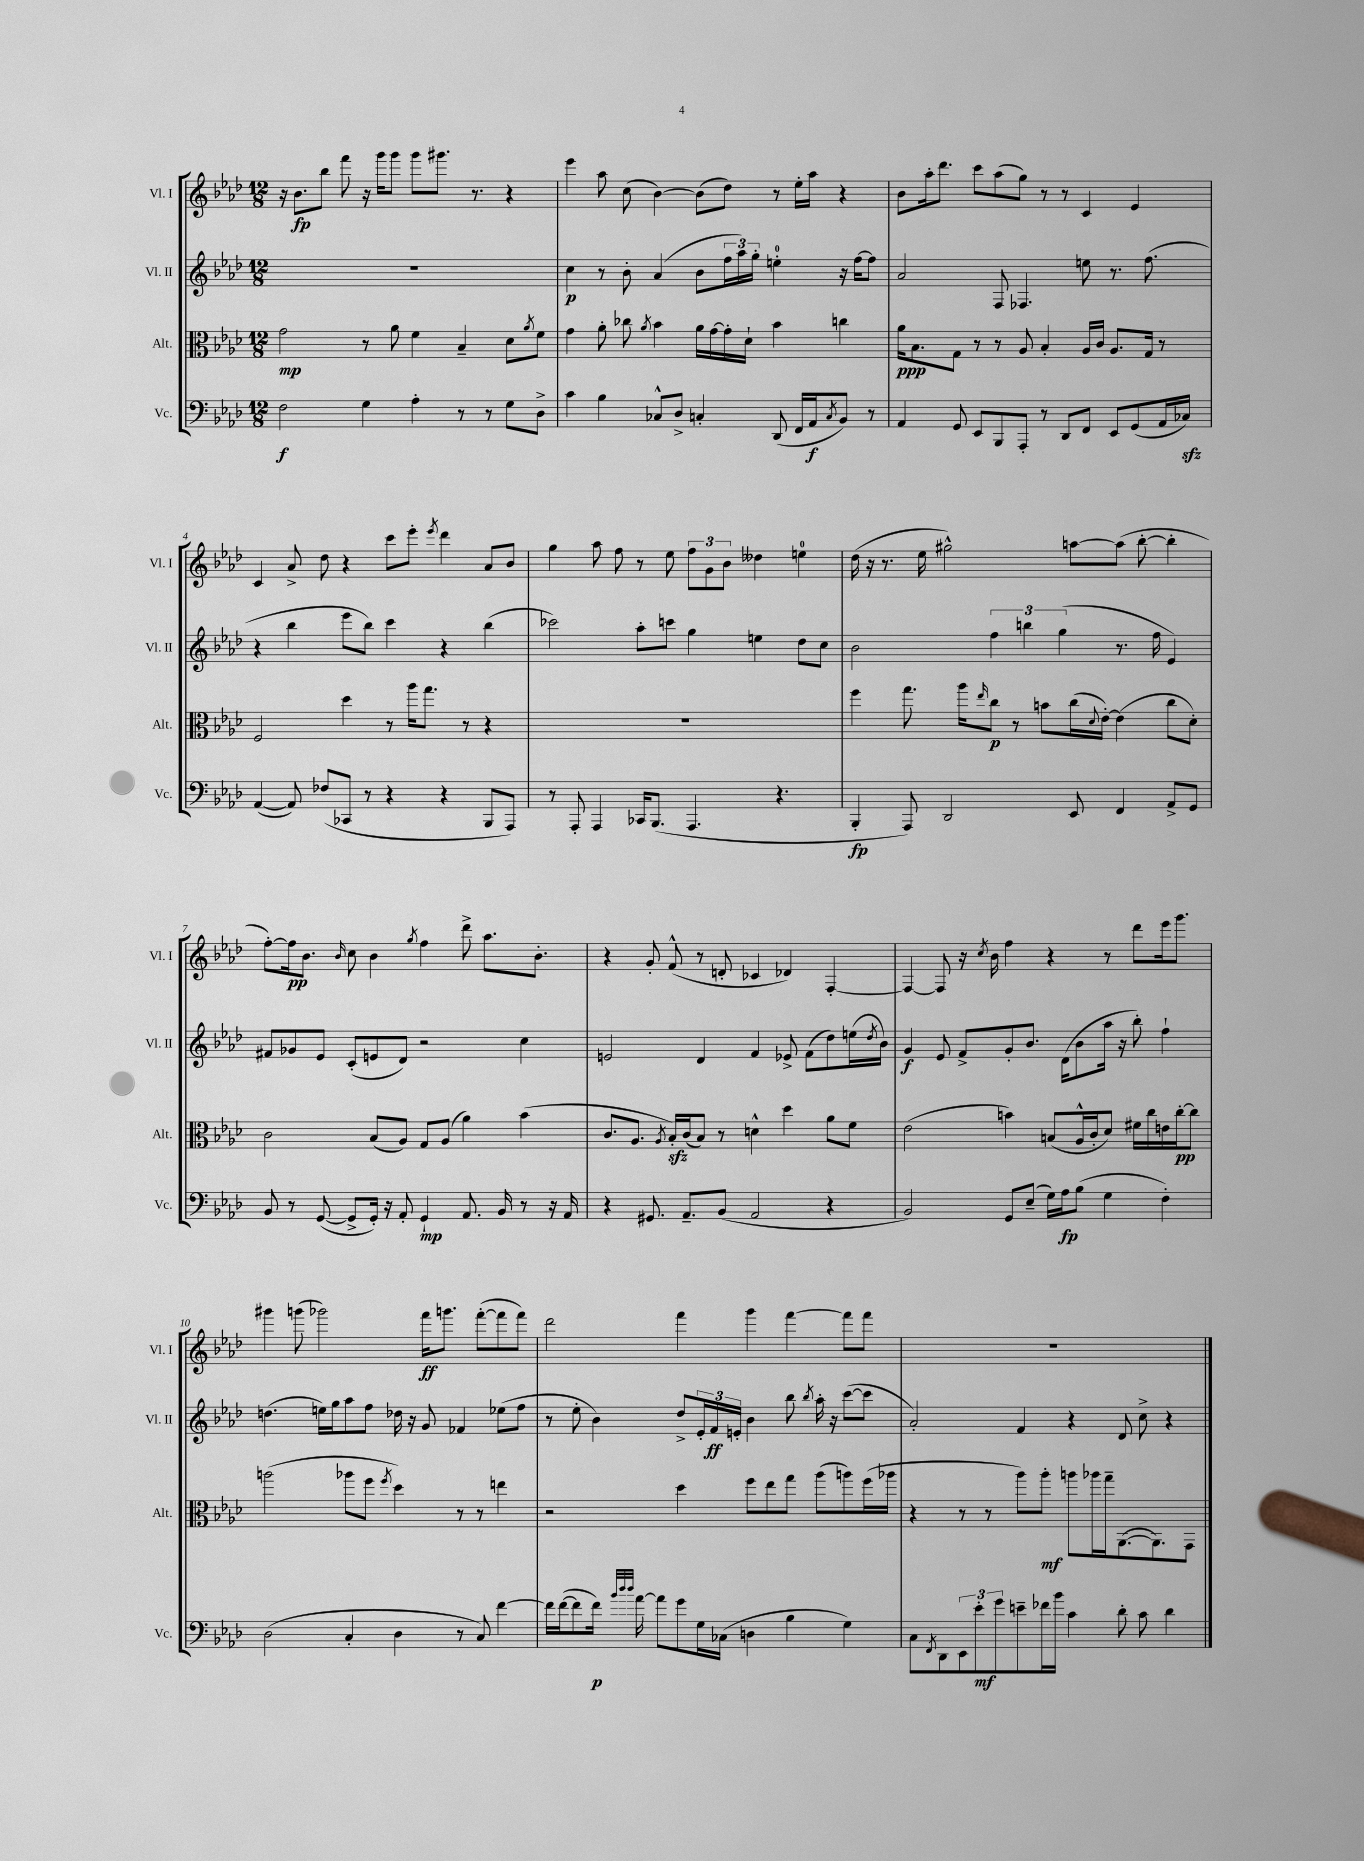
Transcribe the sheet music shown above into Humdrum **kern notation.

**kern	**kern	**kern	**kern
*staff4	*staff3	*staff2	*staff1
*clefF4	*clefC3	*clefG2	*clefG2
*k[b-e-a-d-]	*k[b-e-a-d-]	*k[b-e-a-d-]	*k[b-e-a-d-]
*M12/8	*M12/8	*M12/8	*M12/8
2F	2g	1.r	16r
.	.	.	8.b-
.	.	.	8bb-
.	.	.	8fff
4G	8r	.	16r
.	.	.	16ggg
.	8a-	.	8ggg
4A-'	4f	.	8ggg
.	.	.	8.ggg#
8r	4B-~	.	.
.	.	.	8.r
8r	.	.	.
8G	8d-	.	4r
.	8qa-	.	.
8D-^	8f	.	.
=	=	=	=
4c	4g	4cc	4eee-
4B-	8a-'	8r	8aa-
.	8cc-	8b-'	(8cc
.	8qa-	.	.
8C-^^	4b-	(4a-	[4b-)
8D-^	.	.	.
4C'	16a-	8b-	(8b-]
.	[16g	.	.
.	16g']	24ff	8dd-)
.	.	24aa-)	.
.	16d-`	.	.
.	.	24gg'	.
(8DD-	4b-	4ee'	8r
16FF	.	.	16ee-'
16AA-	.	.	16aa-
8qC	.	.	.
8BB-)	4cc	16r	4r
.	.	[16ff	.
8r	.	8ff]	.
=	=	=	=
4AA-	16a-	2a-	8b-
.	8.B-	.	.
.	.	.	16aa-'
.	.	.	8.ddd-
8GG	8G	.	.
8EE-	8r	.	8ccc
8BBB-	8r	8F	(8aa-
8AAA-'	8A-	4.F-	8gg)
8r	4B-'	.	8r
8DD-	.	.	8r
8FF	16A-	8ee	4c
.	16c	.	.
8EE-	8.A-	8.r	.
(8GG	.	.	4e-
.	16G	(8.ff	.
16AA-	8r	.	.
16C-)	.	.	.
=	=	=	=
([4AA-	2F	4r	4c
8AA-])	.	4bb-	8a-^
(8F-	.	.	8dd-
8CC-	4dd-	8eee-	4r
8r	.	8bb-)	.
4r	8r	4ccc	8ccc
.	16aa-	.	8eee-'
.	8.gg	.	.
.	.	.	8qeee-
4r	.	4r	4ddd-
.	8r	.	.
8BBB-	4r	(4bb-	8a-
8AAA-)	.	.	8b-
=	=	=	=
8r	1.r	2ccc-)	4gg
8AAA-'	.	.	.
4AAA-	.	.	8aa-
.	.	.	8ff
16CC-	.	8aa-'	8r
(8.BBB-	.	.	.
.	.	8ccc	8ee-
4.AAA-	.	4gg	12ff
.	.	.	12g
.	.	.	12b-
.	.	4ee	4dd--
4.r	.	.	.
.	.	8dd-	4ee
.	.	8cc	.
=	=	=	=
4BBB-'	4ff	2b-	(16dd-
.	.	.	16r
.	.	.	8.r
8AAA-)	8.gg	.	.
.	.	.	16ee-
2DD-	.	.	2gg#^^)
.	16aa-	.	.
.	16qqee-	.	.
.	8cc	6ff	.
.	8r	.	.
.	.	6bb	.
.	8b	.	.
.	.	(6gg	.
8EE-	(16cc	.	[8aa
.	8qqd-	.	.
.	[16e-')	.	.
4FF	(4e-]	8.r	(8aa]
.	.	.	[8bb-'
.	.	16ff	.
8AA-^	8cc	4e-)	4bb-']
8GG	8d-')	.	.
=	=	=	=
8BB-	2c	8f#	[8ff')
8r	.	8g-	16ff]
.	.	.	8.b-
([8GG	.	8e-	.
.	.	.	16qqb-
8GG^]	.	(8c'	8cc
16GG')	(8B-	8e	4b-
16r	.	.	.
8AA-'	8A-)	8d-)	.
.	.	.	8qgg
4GG`	8G	2r	4ff
.	(8A-	.	.
8.AA-	4a-)	.	8ddd-^
.	.	.	8.aa-
16BB-	.	.	.
8r	(4b-	4cc	.
.	.	.	8.b-'
16r	.	.	.
16AA-	.	.	.
=	=	=	=
4r	8.c	2e	4r
.	8.A-	.	.
8.GG#	.	.	8g'
.	8qA-	.	.
.	16B-')	.	(8f^^
8.AA-~	(16c	.	.
.	8B-)	4d-	8r
(8BB-	8r	.	8d'
2AA-	4d^^	4f	4c-
.	4dd-	8e-^	4d-)
.	.	(8f	.
4r	8a-	8dd-)	[4F'
.	8f	(16ee	.
.	.	8qdd-	.
.	.	16b-)	.
=	=	=	=
2BB-)	(2e-	4g	4F_
.	.	8e-	8F]
.	.	8f^	16r
.	.	.	8qcc
.	.	.	16b-
8GG	4b)	8g'	4ff
(8E-~	.	8.b-	.
16G)	(8B	.	4r
16A-	.	(16d-	.
(8B-	16A-^^	8b-	.
.	16c'	.	.
4G	8d-)	16aa-	8r
.	.	16r	.
.	16f#	8bb-')	8ddd-
.	16cc	.	.
4F')	16e	4ff`	16eee-
.	[16cc'	.	8.ggg
.	8cc]	.	.
=	=	=	=
(2D-	(2aa	(4.dd	4ggg#
.	.	.	(8ggg
.	.	16ee)	2ggg-)
.	.	16gg	.
4C'	8aa-	8aa-	.
.	8ff	8ff	.
.	8qff	.	.
4D-	4dd-)	16dd-	.
.	.	16r	.
.	.	8g	16fff
.	.	.	8.ggg
8r	8r	4f-	.
8C)	8r	.	([8fff'
[4f	4ee	(8ee-	8fff]
.	.	8ff	8fff)
=	=	=	=
16f]	2r	8r	2ddd-
([16f	.	.	.
8f]	.	8ee-'	.
16f)	.	4b-)	.
32qqb-	.	.	.
32qqdd-	.	.	.
32qqdd-	.	.	.
[16a-	.	.	.
8a-]	.	.	.
8g	4dd-	8dd-^	4fff
16G	.	24e-'	.
.	.	24f	.
(16C-	.	.	.
.	.	24e'	.
4D	8ff	4b-	4ggg
.	8ee-	.	.
4B-	8gg	8bb-	[4fff
.	.	8qbb-	.
.	(8aa-	16aa-'	.
.	.	16r	.
4G)	8aa)	([8ccc	8fff]
.	(16ff	8ccc]	8fff
.	16aa-	.	.
=	=	=	=
8C	4r	2a-')	1.r
8qFF	.	.	.
8DD-	.	.	.
12EE-	8r	.	.
12e-'	.	.	.
.	8r	.	.
12g	.	.	.
8e~	8aa-)	4f	.
16f-	8aa-'	.	.
16b-	.	.	.
4c	8aa	4r	.
.	16aa-	.	.
.	16gg~	.	.
8d-'	([8.AA-	8d-	.
8c	.	8cc^	.
.	8.AA-])	.	.
4d-	.	4r	.
.	8GG	.	.
==	==	==	==
*-	*-	*-	*-
